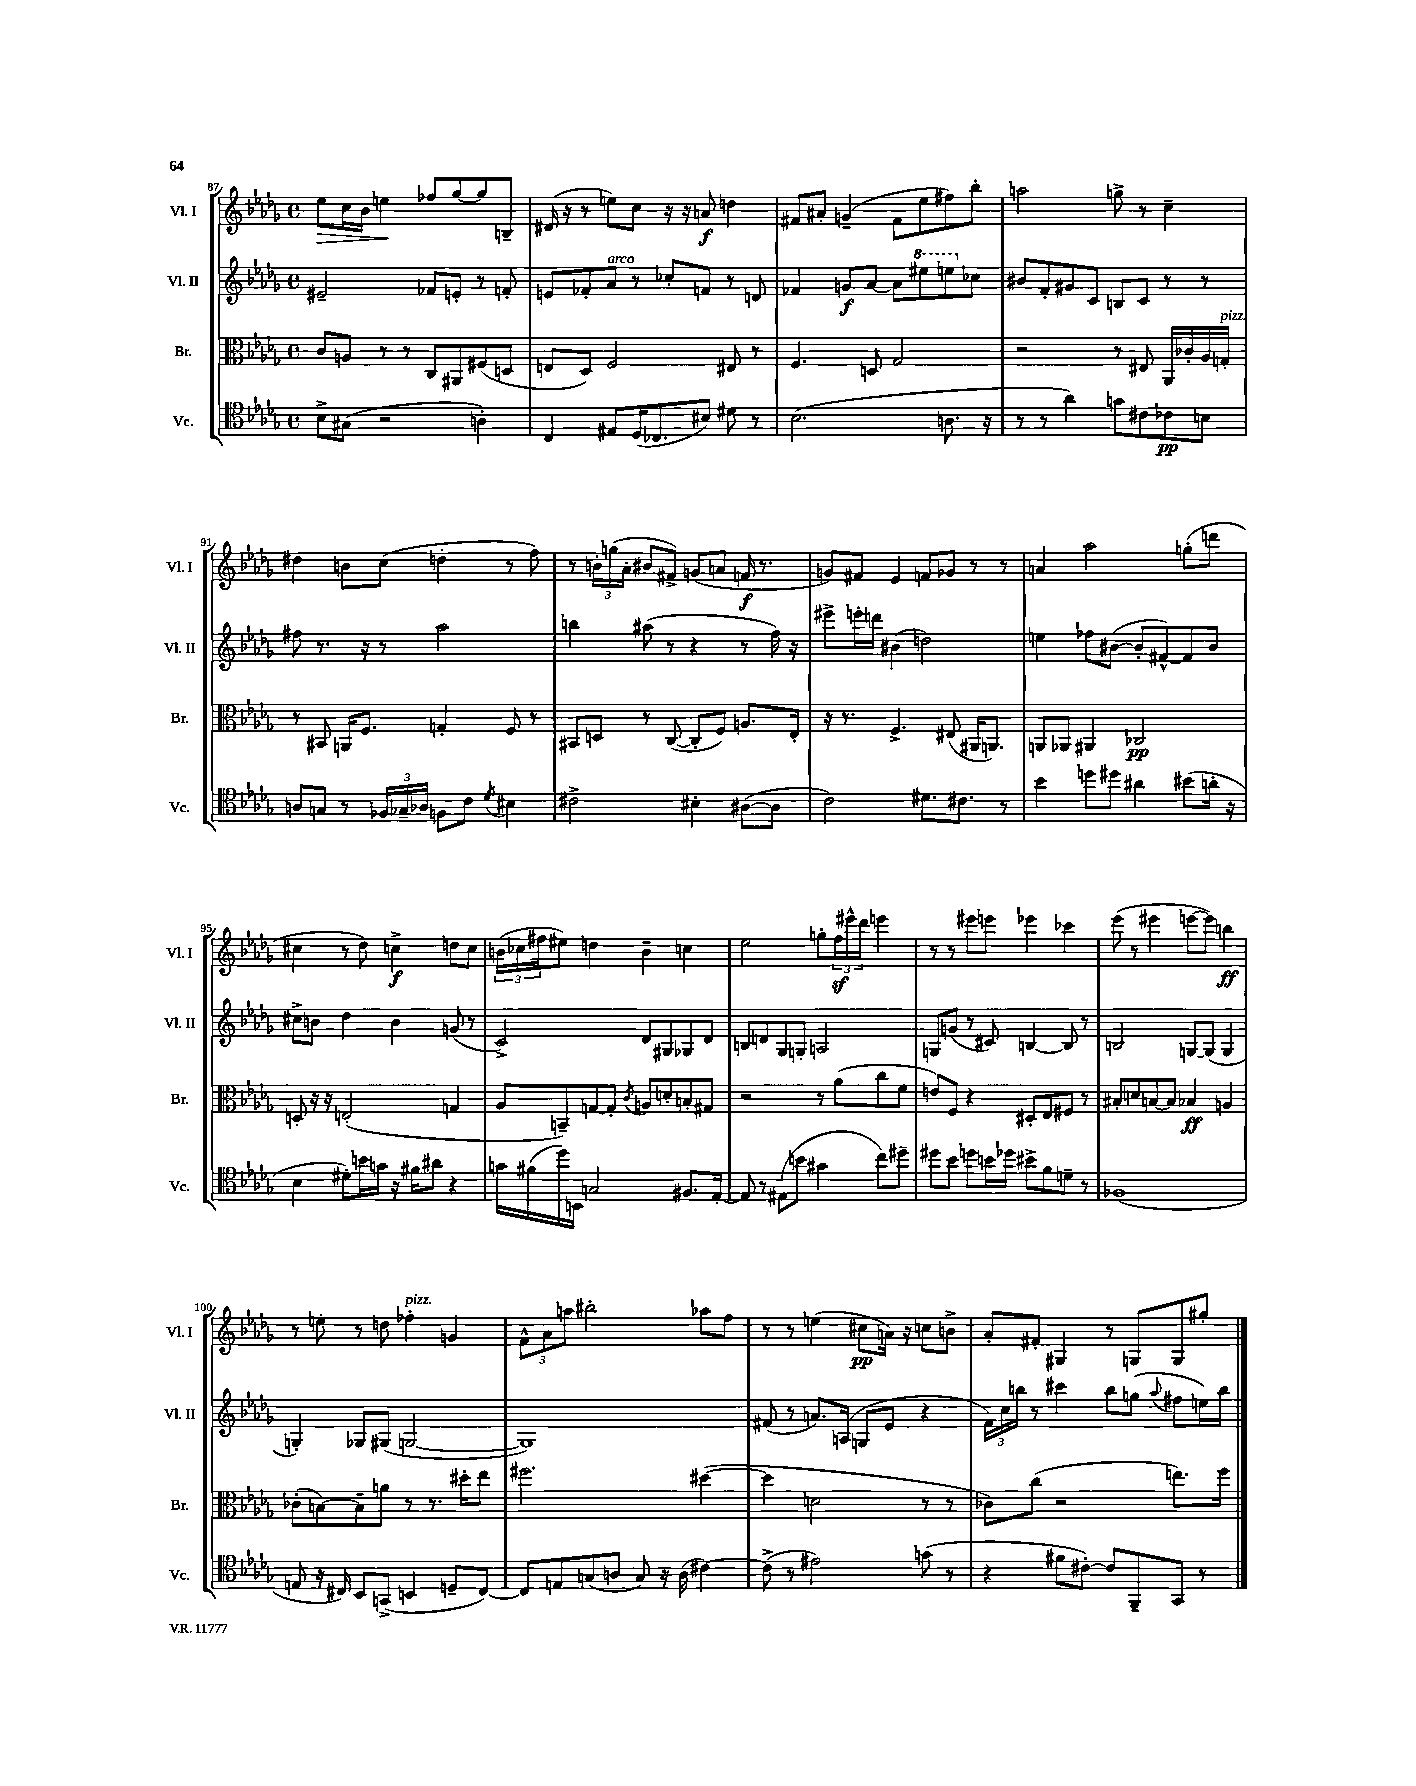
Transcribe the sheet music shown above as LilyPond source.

<<
\new StaffGroup <<
\new Staff = "s0" \with { instrumentName = "Vl. I" shortInstrumentName = "Vl. I" } {
    \clef treble \key des \major \defaultTimeSignature \time 4/4
    ees''8\> c''16 bes'16 e''4\! fes''8 ges''8~ ges''8 b8-- |
    dis'16( r16 r8 e''8) c''8 r16 r16 a'8\f d''4 |
    fis'8 ais'8-. g'4--( fis'8 ees''8 fis''8) bes''8-. |
    a''2 g''8-> r8 c''4-- |
    dis''4 b'8 c''8( d''4-. r8 f''8) |
    r8 \tuplet 3/2 { b'16-. g''16( aes'16-. } bis'8 fis'8->) g'8( a'8 f'16\f r8. |
    g'8) fis'8 ees'4 f'8 ges'8 r8 r8 |
    a'4 aes''2 g''8-.( d'''8 |
    cis''4 r8 des''8) c''4->\f d''8 c''8 |
    \tuplet 3/2 { b'16( ces''16 fis''16 } eis''8) d''4 b'4-- c''4 |
    ees''2 g''8-. \tuplet 3/2 { f''16\sf eis'''16-^ des'''16 } e'''4 |
    r8 r8 eis'''8 e'''8 ees'''4 ces'''4 |
    ees'''8( r8 eis'''4 e'''8~ e'''8) b''4\ff |
    r8 e''8-. r8 d''8 fes''4-.^\markup { \italic "pizz." } g'4 |
    \tuplet 3/2 { f'8-^ aes'8 a''8 } bis''2-. aes''8 f''8 |
    r8 r8 e''4( cis''8\pp a'16) r16 c''8 b'8-> |
    aes'8-. fis'8-. gis4 r8 g8 g8 gis''8-. \bar "|." |
}
\new Staff = "s1" \with { instrumentName = "Vl. II" shortInstrumentName = "Vl. II" } {
    \clef treble \key des \major \defaultTimeSignature \time 4/4
    eis'2-- fes'8 e'8-. r8 f'8-. |
    e'8 fes'8-. aes'8^\markup { \italic "arco" } r8 ces''8-. f'8 r8 d'8 |
    fes'4 g'8\f aes'8~ aes'8 \ottava #1 eis'''8 e'''8 \ottava #0 ces''8 |
    bis'8 f'8-. gis'8 c'8 b8 c'8 r8 r8 |
    fis''8 r8. r16 r8 aes''2 |
    b''4 ais''8( r8 r4 r8 f''16) r16 |
    eis'''8-> e'''16-. d'''16 bis'4( d''2) |
    e''4 fes''8 bis'8~( bis'8-. fis'8~-^) fis'8 bis'8 |
    cis''8-> b'8 des''4 b'4 g'8( r8 |
    c'2->) des'8 gis8 ges8 des'8 |
    b8 d'8 ges8 g8-. a2 |
    g8 g'8( r8 cis'8) b4~ b8 r8 |
    b2 g8~ g8( g4 |
    g4-.) ges8 gis8( g2~ |
    g1) |
    fis'8( r8 a'8.) a16( g8 ees'8 r4 |
    \tuplet 3/2 { f'16) c''16 b''16 } r8 cis'''4 b''8 g''8( \appoggiatura { aes''8 } fis''8 e''16) b''16 \bar "|." |
}
\new Staff = "s2" \with { instrumentName = "Br." shortInstrumentName = "Br." } {
    \clef alto \key des \major \defaultTimeSignature \time 4/4
    c'8 a8 r8 r8 c8 ais,8 fis8( d8 |
    e8 des8) f2 eis8 r8 |
    f4. d8 ges2 |
    r2 r8 eis8 aes,16 ces'16-. aes16 g16-.^\markup { \italic "pizz." } |
    r8 bis,8 a,16 f8. g4-. f8 r8 |
    bis,8 d8 r8 c8~( c8-. f8) a8. ees16-. |
    r16 r8. f4.-> eis8( ais,16 a,8.) |
    a,8 aes,8 ais,4 ces2\pp |
    d8-. r16 r16 e2-.( g4 |
    aes8 b,8--) g8~ g8-. \acciaccatura { c'8 } a8 d'8-. b8-. gis8 |
    r2 r8 aes'8( c''8 f'8 |
    e'8) f8 r4 dis8-. ees8 fis8 r8 |
    bis8-. d'8 b8~ b8 bes4\ff a4 |
    ces'8-.( b8~) b8-- a'8 r8 r8. dis''16-. ees''8 |
    fis''2. dis''4~( |
    dis''4 d'2 r8 r8 |
    ces'8) c''8( r2 e''8.) f''16 \bar "|." |
}
\new Staff = "s3" \with { instrumentName = "Vc." shortInstrumentName = "Vc." } {
    \clef tenor \key des \major \defaultTimeSignature \time 4/4
    bes8-> gis8( r2 a4-.) |
    c4 eis8 des16( ces8. bis8) dis'8 r8 |
    bes2.( a8. r16 |
    r8 r8 aes'4) g'8 cis'8 ces'8\pp b8 |
    a8 g8 r8 \tuplet 3/2 { fes16 ges16-- aes16 } f8 c'8 \acciaccatura { des'8 } bis4 |
    cis'2-> bis4-. ais8~( ais8 |
    c'2) dis'8. cis'8. r8 |
    bes'4 d''8 dis''8 ais'4 bis'8( a'16-. r16 |
    bes4 dis'8-.) b'16 g'16 r16 fis'16 ais'8 r4 |
    g'16 fis'16( des''16) b,16 g2 fis8. ees16~-. |
    ees8 r8 eis8( b'8 gis'4 c''8) dis''8-- |
    dis''8 bes'8 d''8 b'16 des''16 bis'8-> f'8 d'8-- r8 |
    fes1( |
    e8 r16 cis16) bes,8 g,8->( b,4 d8-- cis8~) |
    cis8 e8 g8( a8 g8) r16 a16( cis'4~) |
    cis'8->( r8 eis'2) g'8( r8 |
    r4 fis'8 cis'8~-.) cis'8 f,8-- ges,8 r8 \bar "|." |
}
>>
>>
\layout { \context { \Score currentBarNumber = #87 } }
